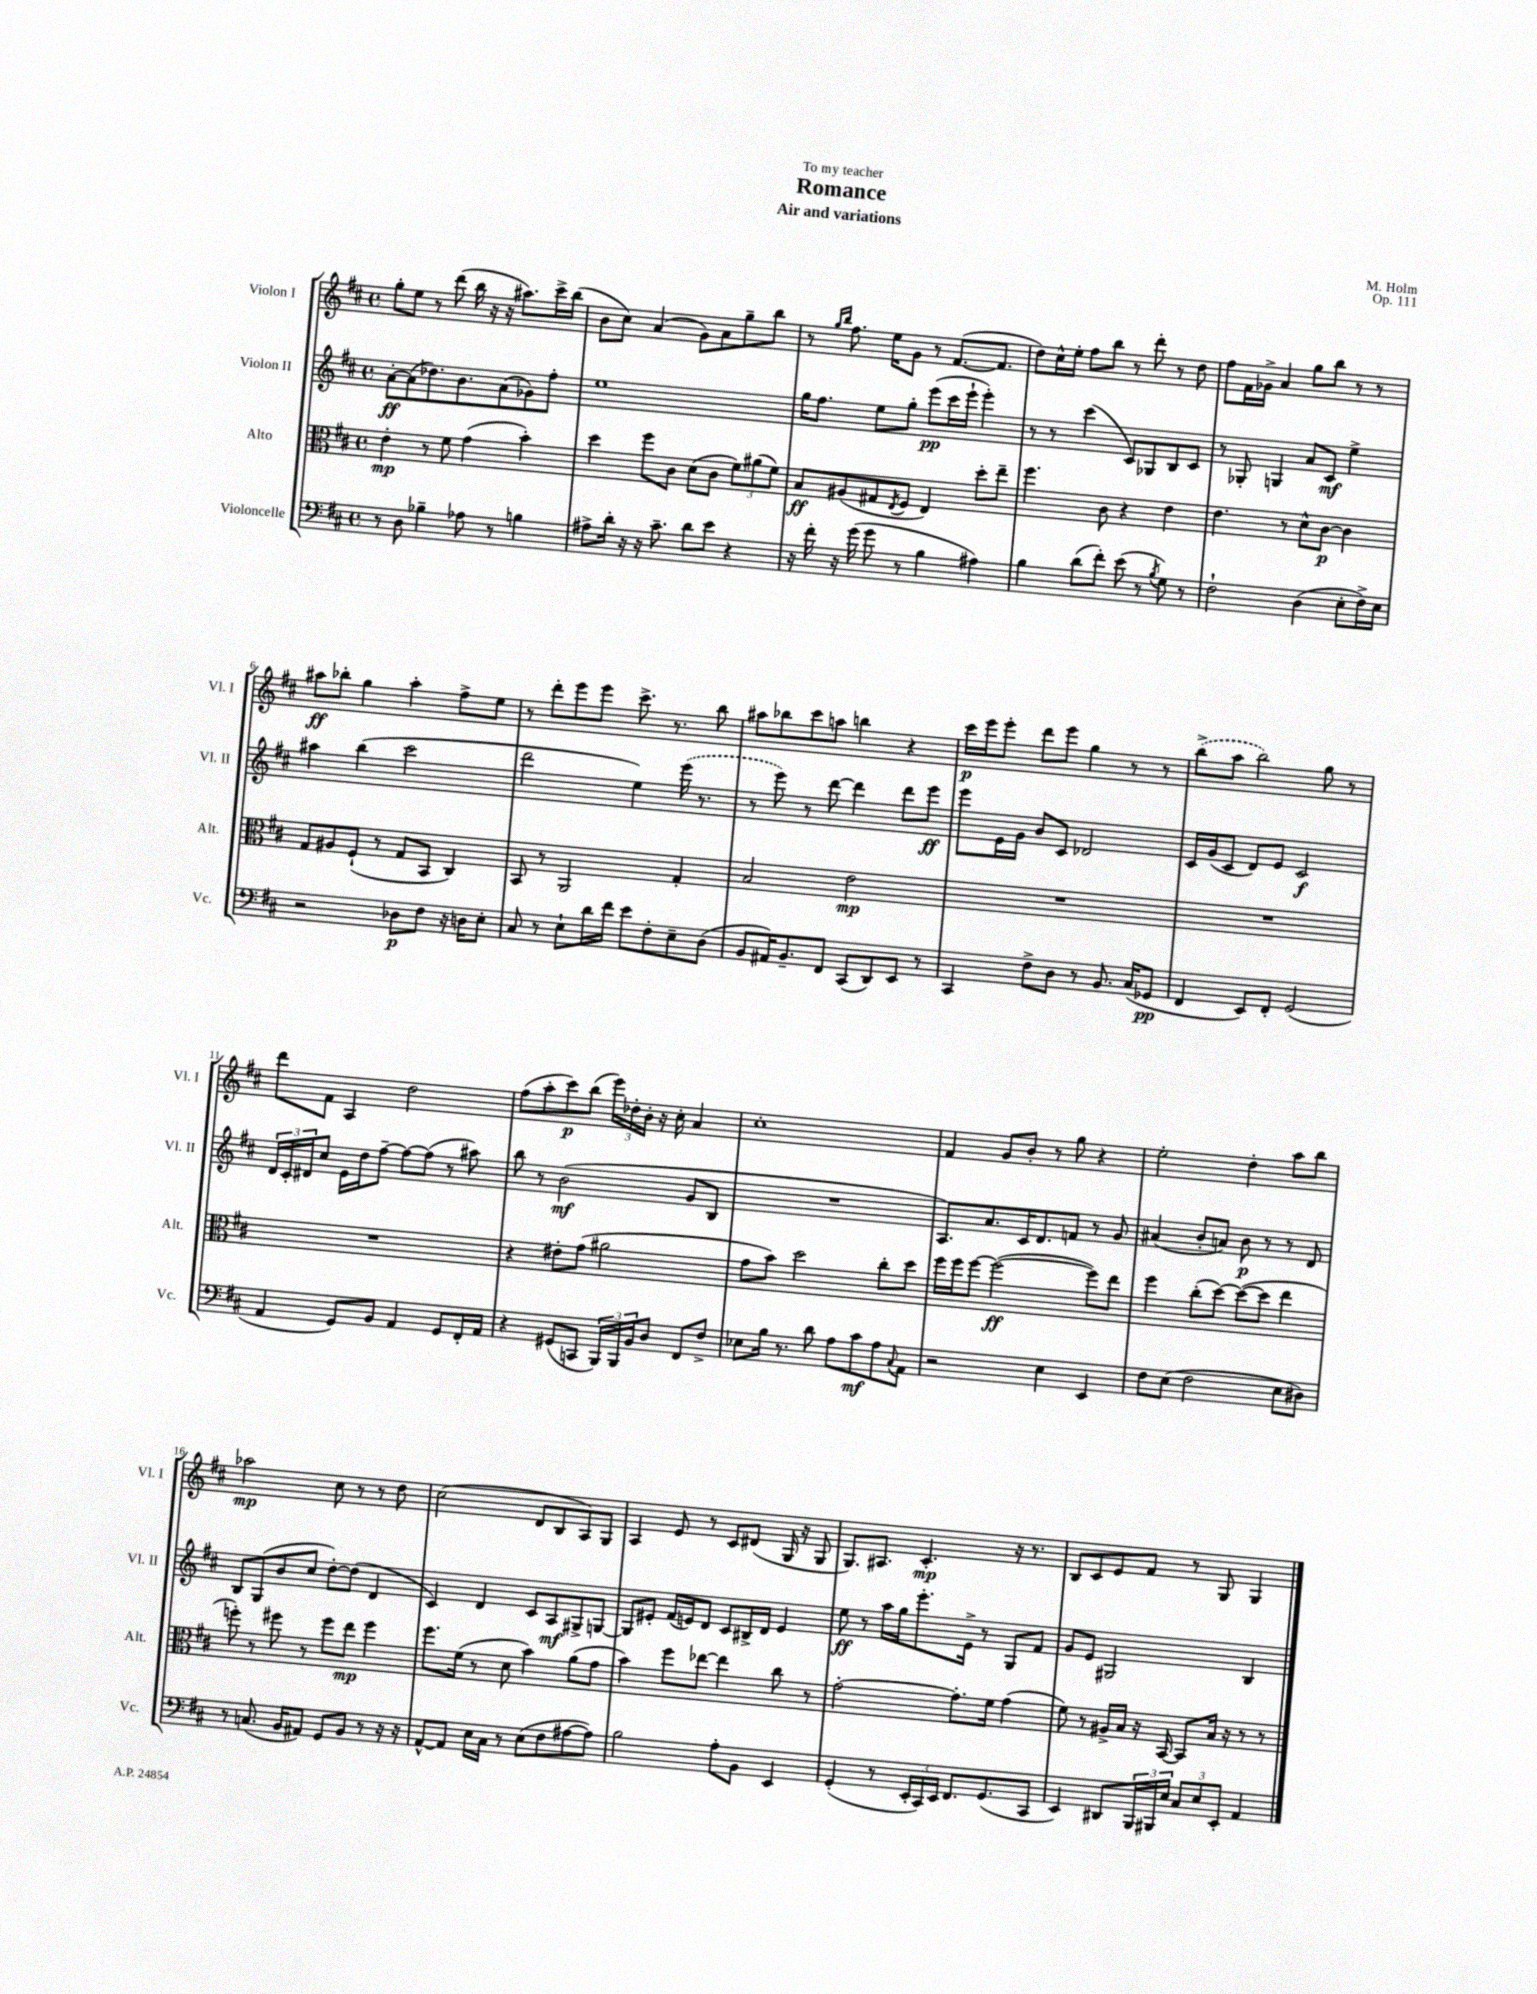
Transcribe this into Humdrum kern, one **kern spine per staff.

**kern	**kern	**kern	**kern
*staff4	*staff3	*staff2	*staff1
*clefF4	*clefC3	*clefG2	*clefG2
*k[f#c#]	*k[f#c#]	*k[f#c#]	*k[f#c#]
*M4/4	*M4/4	*M4/4	*M4/4
*met(c)	*met(c)	*met(c)	*met(c)
8r	4e'\	[8a'\L	8gg'\L
8D\	.	(8a\]	8ee\J
4B-~\	8r	8.dd-\)	8r
.	8f#\	.	(8ddd\
.	.	8.b\	.
8A-\	(4g\	.	16bb\
.	.	.	16r
8r	.	(8a\	16r
.	.	.	8.aa#\L)
4B\	4b'\)	8g-\)	.
.	.	8ff#'\J	16ccc#^\L
.	.	.	(16bb\JJ
=	=	=	=
8A#^\L	4dd\	1ee	8b\L
16d'\Jk	.	.	8cc#\J)
16r	.	.	.
16r	8ff#\L	.	(4a/
8.c#~\	.	.	.
.	8c#\J	.	.
8d\L	(8d\L	.	8g\L)
8e\J	8c#\J	.	8a\
4r	12f#\L)	.	8gg~\
.	(12a#\	.	.
.	.	.	8bb\J
.	12f#\J)	.	.
=	=	=	=
16r	8B/L	16gg\LK	8r
16f#'\	.	8.ff#\J	.
.	.	.	16qqgg/LL
.	.	.	16qqbb/JJ
16r	(8A#/	.	8.ff#\
(16g\	.	.	.
8g\	8G#/	8ee\L	.
.	.	.	16ee\LK
.	8qE/	.	.
8r	8F#/J	8gg'\J	8g\J
4B\	4E/)	(8eee\L	8r
.	.	16ccc#\L	([8.f#/L
.	.	16eee`\JJ	.
4A#\)	8dd'\L	4eee'\)	.
.	.	.	8.f#/]J
.	8ee~\J	.	.
=	=	=	=
4B\	4.ff#\	8r	8dd\L)
.	.	8r	16cc#^^\L
.	.	.	16ee'\JJ
(8d\L	.	(4ccc#\	8ff#\L
8f#'\J)	8c#\	.	8bb\J
(8e\	4r	8c#/L)	8r
8r	.	8G-/	8ddd'\
8qB/	.	.	.
8G\)	4e\	8B/	8r
8r	.	8c#/J	8dd\
=	=	=	=
2F#`\	4.e\	8r	8ff#\L
.	.	8G-'/	16f#\L
.	.	.	16g-^\JJ
.	.	4G/	4a/
.	8r	.	.
(4D\	8d^^\L	8a/L	8gg\L
.	[8c#\J	8c#/J	8bb\J
8E'\L	4c#\]	4ee^\	8r
16F#^\L)	.	.	8r
16E\JJ	.	.	.
=	=	=	=
2r	8G/L	4aa#\	8aa#\L
.	8A#/	.	8bb-'\J
.	(8F#`/J	(4bb\	4gg\
.	8r	.	.
8D-\L	8G/L	2ccc#\	4aa#'\
8F#\J	8BB/J	.	.
16r	4C#/)	.	8ff#^\L
16D\LK	.	.	.
8E'\J	.	.	8ee\J
=	=	=	=
8C#/	8BB/	2ddd\	8r
8r	8r	.	8ddd'\L
8E`\L	2AA/	.	8eee\
16d\L	.	.	8eee\J
16f#\JJ	.	.	.
8e\L	.	4ee\)	8.ccc#^\
8F#'\	.	.	.
.	.	.	8.r
8E~\	4G'/	(16eee\	.
.	.	8.r	.
(8D\J	.	.	8bb\
=	=	=	=
8BB/L	2B/	8r	8aa#\L
16AA#/K)	.	8eee\)	8bb-\
8.BB~/	.	.	.
.	.	8r	8ccc#\
8FF#/J	.	[8ddd\	8aa\J
(8CC#/L	2e\	4ddd\]	4bb\
8DD/)	.	.	.
8EE/J	.	8ddd\L	4r
8r	.	8eee\J	.
=	=	=	=
4CC#/	1r	8eee\L	16ccc#\LL
.	.	.	16eee\J
.	.	16e\L	8eee'\J
.	.	16g\JJ	.
8F#^\L	.	8b/L	8ddd\L
8D\J	.	8c#/J	8eee\J
8r	.	2d-/	4gg\
8.BB/	.	.	.
.	.	.	8r
(16C#/LK	.	.	.
8GG-/J	.	.	8r
=	=	=	=
4FF#/	1r	16c#/LL	(8bb^\L
.	.	(16g/J	.
.	.	8c#/J	8aa\J
8EE/L)	.	8d/L)	2bb\)
8FF#'/J	.	8e/J	.
(2GG/	.	2c#/	.
.	.	.	8gg\
.	.	.	8r
=	=	=	=
4AA/	1r	24d/LL	8ddd\L
.	.	24c#'/	.
.	.	24d#/J	.
.	.	8cc#/J	8f#\J
8GG/L)	.	16e\LL	4A/
.	.	16dd\J	.
8BB/J	.	[8ff#~\J	.
4AA/	.	8ff#\_L	2dd\
.	.	(8ff#\]J	.
8GG/L	.	8r	.
16FF#'/L	.	8aa#\)	.
16AA/JJ	.	.	.
=	=	=	=
4r	4r	8bb\	(8ff#\L
.	.	8r	8aa'\
(8GG#/L	8e#'\L	(2b\	8ccc#\)
8CC/J	(8g\J	.	(8bb\J
24BBB/LL)	2a#\	.	24eee\LL)
24BBB/	.	.	24dd-'\
24BB/J	.	.	24b'\JJ
8D/J	.	.	16r
.	.	.	16cc#'\
8FF#/L	.	8g/L	4a/
8F#^/J	.	8B/J	.
=	=	=	=
8E-\L	8g\L	1r	1cc#'
16B\Jk	8b\J)	.	.
8.r	.	.	.
.	2dd\	.	.
8d\	.	.	.
8A\L	.	.	.
8c#\	.	.	.
8A\	8cc#'\L	.	.
8qqC#/	.	.	.
8AA\J	8dd\J	.	.
=	=	=	=
2r	16ff#\LL	8.A/L)	4f#/
.	16ff#\J	.	.
.	[8ff#\J	.	.
.	.	8.a/	.
.	(2ff#\_	.	8g/L
.	.	16c#/K	8b'/J
.	.	8.d/	.
4E\	.	.	8r
.	.	8f/J	8gg\
4EE/	8ff#\]L)	8r	4r
.	8ee\J	8g/	.
=	=	=	=
8F#\L	4ff#\	(4a#/	2ee'\
(8E\J	.	.	.
2F#\	(8cc#'\L	8b'/L	.
.	[8dd\J)	8a/J)	.
.	(8dd\_L	8b\	4dd'\
.	8dd\]J	8r	.
8E\L	4ee\	8r	8aa\L
8D#\J)	.	8d/	8bb\J
=	=	=	=
8r	8ff'\)	8B/L	2aa-\
(8.C/	8r	(8G/	.
.	8ff#\	8b/	.
16BB/LK	.	.	.
8AA#/J)	8r	8cc#/J	.
8GG/L	8ff#\L	[8dd'\L)	8cc#\
8BB/J	8ee\J	(8dd\]J	8r
8r	4ff#\	4d/	8r
16r	.	.	8dd\
16r	.	.	.
=	=	=	=
[8AA^^/L	8.ff#\L	4c#/)	(2cc#\
8AA/]J	.	.	.
.	(16f#\Jk	.	.
16E\LL	8r	4d/	.
16C#\JJ	.	.	.
8r	8d\	.	.
(8E\L	4b\)	8c#/L	8d/L
8F#\	.	8A/	8B/
[8A#\	(8a\L	8G#^/	8A/)
8A#\]J)	8g\J	[8G/J	8G/J
=	=	=	=
2B\	4b\)	8G/]L	4A/
.	.	8e#'/J	.
.	8ff#\L	(16f#/LL	8e/
.	.	16e/J)	.
.	[8ee-\J	8d/J	8r
8A'\L	4ee-\]	8c#/L	8c#/L
8BB\J	.	16B#^/L	(8d#/J
.	.	16d/JJ	.
4EE/	8cc#\	4e/	16G/
.	.	.	16r
.	8r	.	8G/
=	=	=	=
(4GG'/	[2g'\	8ee\	8.G/L)
.	.	8r	.
.	.	.	8.A#/J
8r	.	16aa\LL	.
.	.	16gg\J	.
24EE'/LL	.	8.eee'\	4.c#'/
24CC#/)	.	.	.
24EE/JJ	.	.	.
8.FF#/L	8.g'\]L	.	.
.	.	16e^\Jk	.
.	.	8r	.
(8.GG/	16f#\Jk	.	.
.	(4g\	8G/L	16r
.	.	.	8.r
8CC#/J	.	8f#/J	.
=	=	=	=
4EE/)	8f#\)	8g/L	8B/L
.	8r	8e/J	8c#/
8DD#/L	16A#^/LL	2G#/	8e/
.	16B/JJ	.	.
24BBB/L	16r	.	8f#/J
24BBB#/	.	.	.
.	[16BB/	.	.
24E/JJ	.	.	.
12C#/L	8BB/]L	.	8r
12E/	.	.	.
.	16B/Jk	.	8G/
12EE'/J	.	.	.
.	16r	.	.
4AA/	8r	4B/	4G/
.	8r	.	.
==	==	==	==
*-	*-	*-	*-
